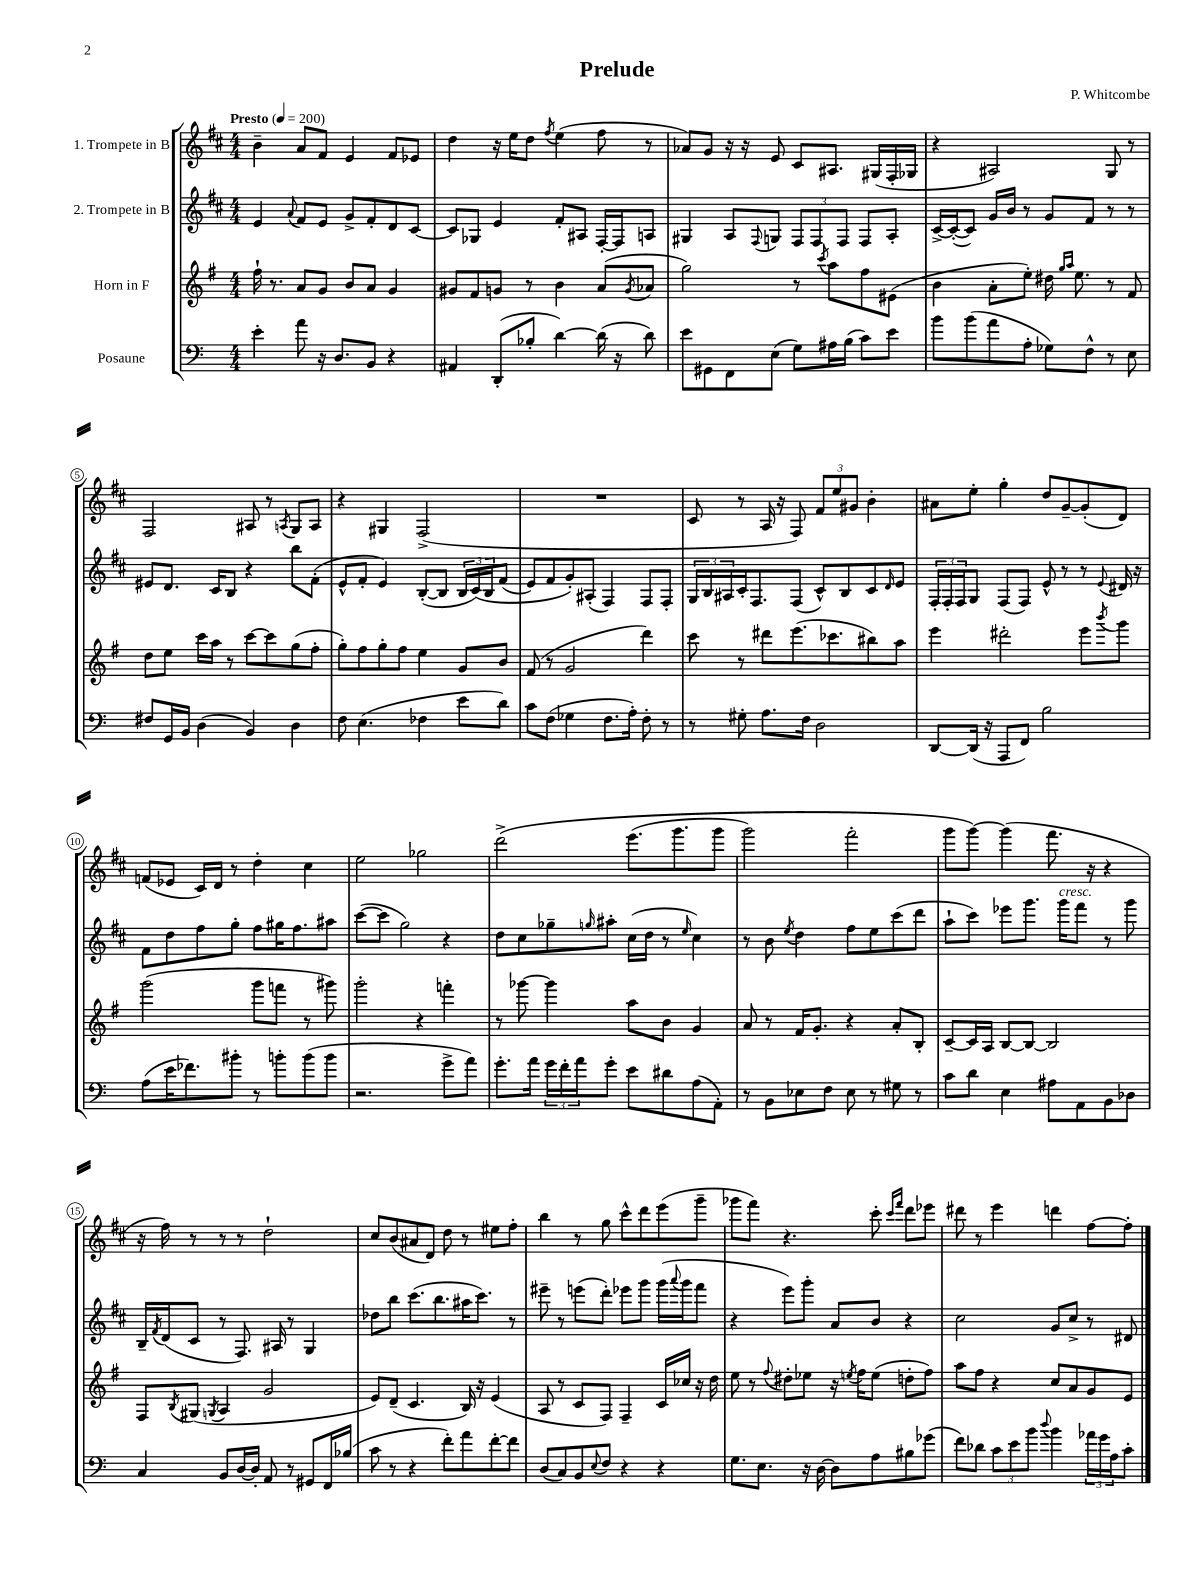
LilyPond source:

\header { title = "Prelude" composer = "P. Whitcombe" }
<<
\new StaffGroup <<
\new Staff = "s0" \with { instrumentName = "1. Trompete in B" } {
    \clef treble \key d \major \numericTimeSignature \time 4/4 \tempo "Presto" 4 = 200
    b'4-- a'8 fis'8 e'4 fis'8 ees'8 |
    d''4 r16 e''16 d''8 \acciaccatura { fis''8 } e''4( fis''8 r8 |
    aes'8) g'8 r16 r16 e'8 cis'8 ais8. gis16( fis16-. ges16 |
    r4 ais2) g8 r8 |
    fis2 ais8 r8 \acciaccatura { a8 } g8 a8 |
    r4 gis4 fis2->( |
    R1 |
    cis'8 r8 a16 r16 fis8) \tuplet 3/2 { fis'8 e''8 gis'8 } b'4-. |
    ais'8 e''8-. g''4-. d''8 g'8~-- g'8-.( d'8) |
    f'8( ees'8 cis'16) d'16 r8 d''4-. cis''4 |
    e''2 ges''2 |
    d'''2->\( e'''8.( g'''8. g'''8 |
    g'''2) fis'''2-. |
    g'''8 g'''8~\) g'''4( fis'''8. r16 r4 |
    r16 fis''16) r8 r8 r8 d''2-! |
    cis''8 b'8( ais'8 d'8) d''8 r8 eis''8 fis''8-. |
    b''4 r8 g''8 cis'''8-^ d'''8 e'''8( g'''8-- |
    ges'''8 fis'''8) r4. cis'''8-. \grace { cis'''16 fis'''16 } d'''8 ees'''8 |
    dis'''8 r8 e'''4 d'''4 fis''8~ fis''8-. \bar "|." |
}
\new Staff = "s1" \with { instrumentName = "2. Trompete in B" } {
    \clef treble \key d \major \numericTimeSignature \time 4/4
    e'4 \appoggiatura { a'8 } fis'8 e'8 g'8-> fis'8-. d'8 cis'8~ |
    cis'8 ges8 e'4 fis'8-. ais8 fis16~-. fis16 a8 |
    gis4 a8 \appoggiatura { fis8 } g8 \tuplet 3/2 { fis8 fis8 fis8 } fis8 a8-. |
    cis'16~-> cis'16~-.( cis'8) g'16 b'16 r8 g'8 fis'8 r8 r8 |
    eis'8 d'8. cis'16 b8 r4 b''8 fis'8-.( |
    e'8-^ fis'8-. e'4) b8~-.( b8 \tuplet 3/2 { b16 cis'16)\( b16 } fis'8( |
    e'8) fis'8 g'8-.\) ais8-.( fis4) fis8 fis8-. |
    \tuplet 3/2 { g16 b16 ais16 } cis'16-. fis8. fis8( cis'8-^) b8 cis'8 \grace { d'16 } e'8 |
    \tuplet 3/2 { fis16-. fis16-. fis16 } g8 fis8( fis8) e'8-^ r8 r8 \appoggiatura { e'8 } dis'16 r16 |
    fis'8 d''8 fis''8 g''8-. fis''8 gis''16 fis''8. ais''8 |
    cis'''8~( cis'''8 g''2) r4 |
    d''8 cis''8 ges''8-- \grace { g''16 } ais''8-. cis''16( d''16 r8 \grace { e''16 } cis''4) |
    r8 b'8 \acciaccatura { e''8 } d''4 fis''8 e''8 cis'''8( d'''8 |
    a''8-! cis'''8) ees'''8 g'''8. g'''16^\markup { \italic "cresc." } fis'''8 r8 g'''8 |
    b16-- \acciaccatura { fis'8 } d'16( cis'8 r8 fis8.) ais16 r8 g4 |
    des''8 b''8 cis'''8.( b''8. ais''16 cis'''8.) r8 |
    eis'''8-- r8 e'''8( d'''8-.) ees'''8 g'''8 g'''16( \appoggiatura { a'''8 } g'''16 fis'''8 |
    r4 e'''8) g'''8-. a'8 b'8 r4 |
    cis''2 g'8 cis''8-> r8 dis'8 \bar "|." |
}
\new Staff = "s2" \with { instrumentName = "Horn in F" } {
    \clef treble \key g \major \numericTimeSignature \time 4/4
    fis''16-! r8. a'8 g'8 b'8 a'8 g'4 |
    gis'8 fis'8 g'8 r8 b'4 a'8( \acciaccatura { g'8 } aes'8 |
    g''2) r8 \acciaccatura { c'''8 } a''8 fis''8 eis'8( |
    b'4 a'8-. e''8-.) dis''16 \grace { g''16 a''16 } e''8. r8 fis'8 |
    d''8 e''8 c'''16 a''16 r8 c'''8~ c'''8 g''8( fis''8-. |
    g''8-.) fis''8 g''8-. fis''8 e''4 g'8 b'8 |
    fis'8( r8 g'2 d'''4) |
    c'''8 r8 dis'''8 e'''8.( ces'''8. bis''8) a''8 |
    e'''4 dis'''2-. e'''8 \acciaccatura { b'''8 } g'''8 |
    g'''2( g'''8 f'''8 r8 gis'''8) |
    g'''2-. r4 f'''4-. |
    r8 ges'''8~ ges'''4 a''8 b'8 g'4 |
    a'8 r8 fis'16 g'8.-. r4 a'8-. b8-. |
    c'8~-- c'16 a16 b8~ b8~ b2 |
    fis8 \acciaccatura { b8 } gis8( \acciaccatura { g8 } a4 g'2 |
    e'8) d'8--( c'4. b16) r16 e'4( |
    a8 r8 c'8 fis8) fis4-- c'16 ces''16 r16 d''16 |
    e''8 r8 \appoggiatura { fis''8 } dis''8-. ees''8 r16 \acciaccatura { e''8 } fis''16 e''8( d''8-. fis''8) |
    a''8 fis''8 r4 c''8 a'8 g'8 e'8 \bar "|." |
}
\new Staff = "s3" \with { instrumentName = "Posaune" } {
    \clef bass \key c \major \numericTimeSignature \time 4/4
    e'4-. a'8 r16 d8. b,8 r4 |
    ais,4 d,8-.( bes8-. d'4~) d'16( r16 d'8) |
    e'8 gis,8 f,8 e8( g8) ais16 b16( c'8) e'8 |
    b'8 b'8( a'8 a8-. ges8) f8-^ r8 e8 |
    fis8 g,16 b,16 d4( b,4) d4 |
    f8 e4.( fes4 e'8 d'8) |
    c'8 f8( ges4 f8. a16-.) f8-. r8 |
    r8 gis8-. a8. f16 d2 |
    d,8~ d,16( r16 a,,8 f,8) b2 |
    a8( e'16 fes'8.) bis'8-. r8 b'8-. b'8( b'8 |
    r2. g'8-> a'8) |
    g'8.-. a'16 \tuplet 3/2 { g'16 f'16-. a'16 } g'8-. e'8 dis'8 a8( a,8-.) |
    r8 b,8 ees8 f8 ees8 r8 gis8 r8 |
    c'8 d'8 e4 ais8 a,8 b,8 des8 |
    c4 b,8 d16~ d16-. a,8 r8 gis,8 f,16 bes16( |
    c'8 r8 r4 f'8-.) a'8 f'8~-. f'8 |
    d8( c8) b,8 \appoggiatura { e8 } f8 r4 r4 |
    g8. e8. r16 d16~ d8 a8 bis8 ges'8( |
    f'8) des'8 \tuplet 3/2 { c'8 e'8 b'8 } \appoggiatura { d''8 } b'4 \tuplet 3/2 { aes'16 g'16 a16 } c'8-. \bar "|." |
}
>>
>>
\layout { \context { \Score \override BarNumber.stencil = #(make-stencil-circler 0.1 0.3 ly:text-interface::print) } }
